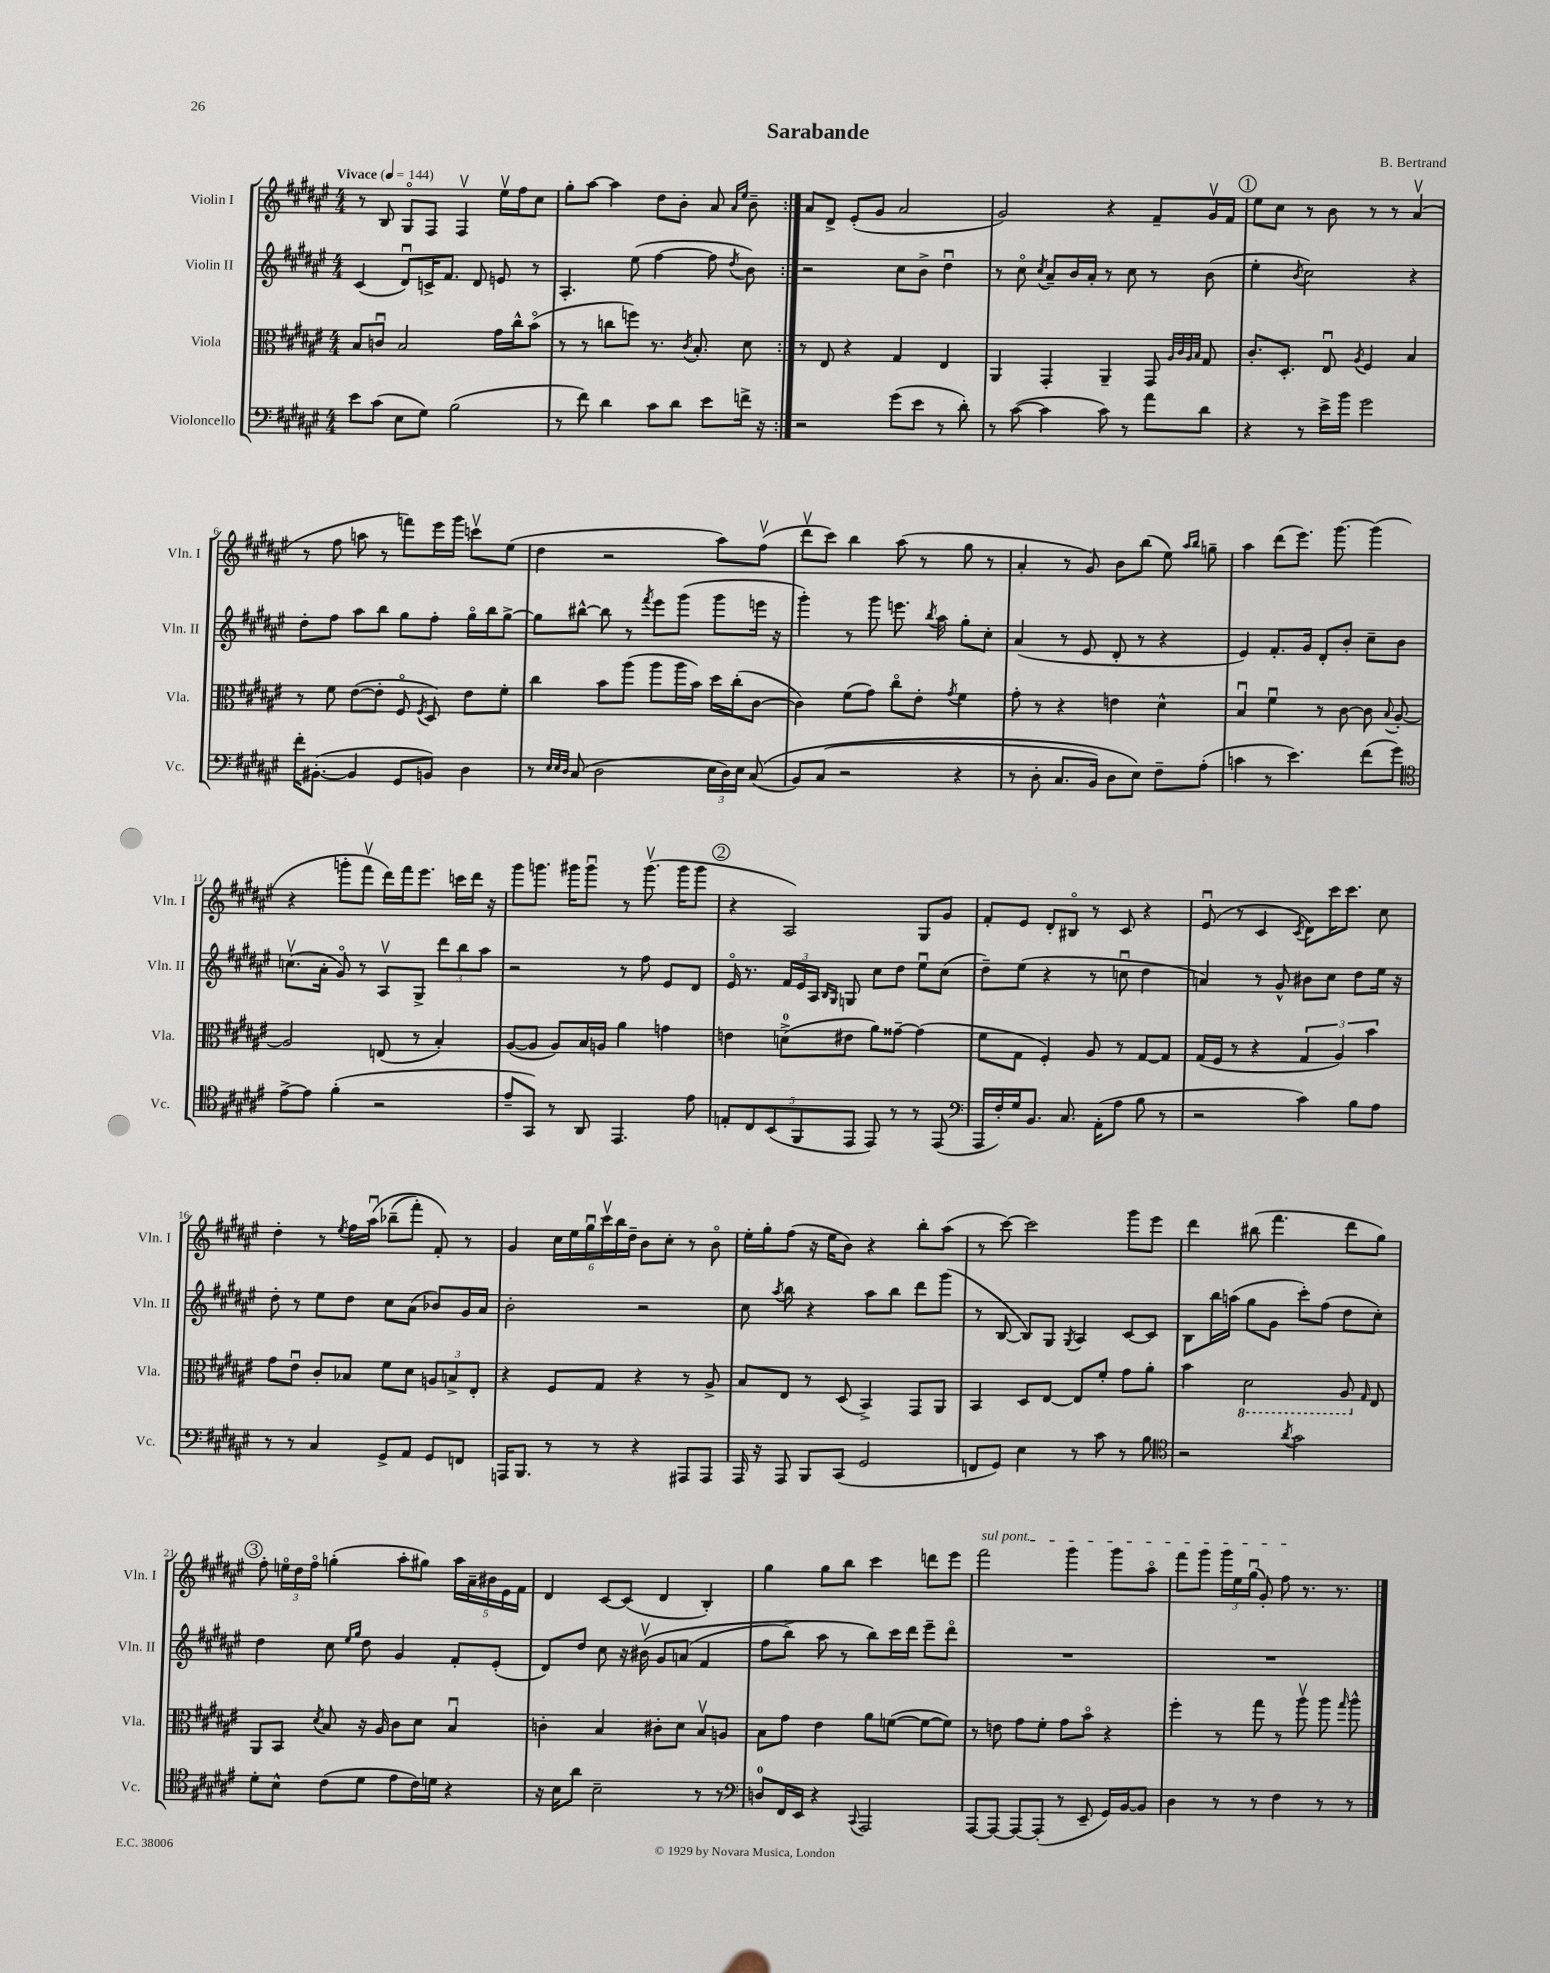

**kern	**kern	**kern	**kern
*part4	*part3	*part2	*part1
*staff4	*staff3	*staff2	*staff1
*I"Violoncello	*I"Viola	*I"Violin II	*I"Violin I
*I'Vc.	*I'Vla.	*I'Vln. II	*I'Vln. I
*clefF4	*clefC3	*clefG2	*clefG2
*k[f#c#g#d#a#e#]	*k[f#c#g#d#a#e#]	*k[f#c#g#d#a#e#]	*k[f#c#g#d#a#e#]
*M4/4	*M4/4	*M4/4	*M4/4
*MM144	*MM144	*MM144	*MM144
=1	=1	=1	=1
!	!	!	!LO:TX:a:B:t=Vivace
8e#\L	8B/L	(4c#/	8r
(8c#\J	8cnu/J	.	8B/
8E#\L	2B/	8d#u/L)	8G#/L
8G#\J)	.	16cn^/K	8F#/J
.	.	8.f#/J	.
(2B\	.	.	4F#v/
.	.	8d#/	.
.	16g#\LL	8en/	16ee#v\LL
.	16cc#^^\J	.	16ff#\J
.	(8b\J	8r	8cc#\J
=2	=2	=2	=2
8r	8r	4.A#'/	8gg#'\L
8f#\)	8r	.	[8aa#\J
4d#\	8ccn\L	.	4aa#\]
.	8ffn\J)	(8ee#\	.
8c#\L	8.r	[4ff#\	8dd#\L
8d#\J	.	.	8b'\J
.	8qc#/	.	.
.	8.B'/	.	.
8e#\L	.	8ff#\]	8a#/
.	.	.	16qqa#/LL
.	.	8qdd#/	16qqee#/JJ
16fn^\Jk	8d#\	8b\)	8b~\
16r	.	.	.
=3:|!	=3:|!	=3:|!	=3:|!
2r	8r	2r	8a#/L
.	8E#/	.	8d#^/J
.	4r	.	(8e#'/L
.	.	.	8g#/J
(8g#\L	4G#/	8cc#\L	2a#/
8e#\J	.	8b^\J	.
8r	4E#/	4dd#u\	.
8d#'\)	.	.	.
=4	=4	=4	=4
8r	4AA#/	8r	2g#/)
([8c#\	.	8cc#\	.
.	.	8qcc#/	.
4c#\]	4GG#'/	8a#~/L	.
.	.	16b/L	.
.	.	16a#'/JJ	.
8c#\)	4AA#~/	8r	4r
8r	.	8cc#\	.
8a#\L	8GG#/	8r	8f#~/L
.	32qqA#/LLL	.	.
.	32qqc#/	.	.
.	32qqA#/	.	.
.	32qqB/JJJ	.	.
8d#\J	8G#/	(8b\	16g#v/L
.	.	.	16f#/JJ
!!LO:REH:place=s1:t=1
=5	=5	=5	=5
4r	8.c#'/L	4ee#'\	8ee#\L
.	.	.	8cc#\J
.	8.D#'/J	.	.
.	.	8qb/	.
8r	.	2cc#\)	8r
16e#^\LL	8E#u/	.	8b\
16b\JJ	.	.	.
.	8qA#/	.	.
2g#\	4F#/	.	8r
.	.	.	8r
.	4B/	4r	(4a#v/
!!LO:LB:g=z
=6	=6	=6	=6
16f#'\KL	8r	8dd#'\L	8r
([8.BB#X'\J	.	.	.
.	8f#\	8ff#\J	8ff#\
4BB#/]	([8e#\L	8aa#\L	8aan\
.	8e#'\J]	8bb\J	8r
8GG#/L	8F#/	8gg#\L	8fffn\L)
.	8qF#/	.	.
8BBn/J)	8D#/)	8ff#'\J	16eee#\L
.	.	.	16ggg#\JJ
4D#\	8e#\L	16gg#\LL	8cccnv\L
.	.	16bb\J	.
.	8f#'\J	[8gg#^\J	(8ee#\J
=7	=7	=7	=7
8r	4cc#\	8gg#\L]	4dd#\
32qqE#/LLL	.	.	.
32qqE#/	.	.	.
32qqD#/JJJ	.	.	.
(8C#/	.	[8bb#X^^\J	.
2D#\	8b\L	8bb#\]	2r
.	(8aa#\J	8r	.
.	.	8qfff#/	.
.	8aa#\L	8eee#\L	.
.	16aa#\L	(8ggg#\J	.
.	16b\JJ)	.	.
24E#\LL	16dd#\LL	8ggg#\L	8aa#\L)
24D#\)	.	.	.
.	(16cc#'\J	.	.
24E#\JJ	.	.	.
((8C#/	[8c#\J	16eeen\Jk	(8ff#v\J
.	.	16r	.
=8	=8	=8	=8
8BB/L)	4c#\])	4ggg#'\)	8ddd#v\L
(8C#/J	.	.	8ccc#\J)
2r	(8f#\L	8r	4bb\
.	8g#\J)	8ggg#\	.
.	8cc#\L	8.eeen\	(8aa#\
.	8e#'\J	.	8r
.	.	8qbb/	.
.	.	16aa#\	.
.	8qg#/	.	.
4r	4f#\	8gg#'\L	8gg#\
.	.	8cc#'\J	8r
=9	=9	=9	=9
8r	8g#'\	(4a#/	4a#'/
8D#'\	8r	.	.
8.C#/L	4r	8r	8r
.	.	8e#/	8g#/)
16BB/Jk)	.	.	.
8D#\L	4en\	8d#'/	8b\L
8E#\J)	.	8r	(8bb\J
8F#~\L	4d#^^\	4r	8ee#\)
.	.	.	16qqaa#/LL
.	.	.	16qqbb/JJ
(8A#'\J	.	.	8ggn~\
=10	=10	=10	=10
4cn\	4Bu/	4e#/)	4aa#\
8r	4f#u\	8.f#'/L	(8ddd#\L
4.e#\)	.	.	8.eee#\J)
.	.	16g#/Jk	.
.	8r	8d#'/L	.
.	.	.	[8.ggg#\
.	[8c#\	8b'/J	.
(8f#\L	8c#\]	8cc#~\L	(4ggg#\]
.	8qqB/	.	.
8g#\J)	[8A#'/	8b\J	.
!!LO:LB:g=z
=11	=11	=11	=11
*clefC4	*	*	*
[8e#^\L	2A#/]	(8.ccnv\L	4r
8e#\J]	.	.	.
.	.	16a#'\Jk	.
(4f#'\	.	8g#/)	8gggn'\L
.	.	8r	8fff#v\J
2r	(8En/	8A#v/L	16ddd#\LL)
.	.	.	16fff#\J
.	8r	8G#^/J	8.eee#\J
.	4B'/)	12ddd#\L	.
.	.	.	16cccn\LL
.	.	12bb\	.
.	.	.	16ddd#\JJ
.	.	12aa#\J	.
.	.	.	16r
=12	=12	=12	=12
8e#~/L	([8A#/L	2r	8ggg#\L
8GG#/J)	8A#/J]	.	8.gggn\J
8r	8A#/L)	.	.
.	.	.	16ggg#X\KL
8AA#/	16B/L	.	8ggg#u\J
.	16An/JJ	.	.
4.EE#/	4a#\	8r	8r
.	.	8ff#\	(8.ggg#v\
.	4gn\	8e#/L	.
.	.	.	16ggg#\KL
8e#\	.	8d#/J	8ggg#\J
!!LO:REH:place=s1:t=2
=13	=13	=13	=13
10En'/L	4en\	16e#/	4r
.	.	8.r	.
10C#/	.	.	.
(10BB/	.	.	.
.	(8dn^\L	24f#/LL	2A#/)
.	.	24e#/	.
10FF#/	.	.	.
.	.	24A#/JJ	.
.	.	16qqB/LL	.
.	.	16qqG#/JJ	.
.	8e#X\J	8Gn/	.
10EE#/J	.	.	.
8EE#/)	8a#\L)	8cc#\L	.
8r	[8g##X~\J	8dd#\J	.
8r	(4g##\]	8ee#u\L	8G#/L
(8EE#/	.	(8cc#\J	8g#/J
=14	=14	=14	=14
*clefF4	*	*	*
16AAA#/LL	8f#\L	8dd#~\L)	8f#'/L
16F#'/)	.	.	.
16G#/J	8G#\J	(8ee#\J	8e#/J
8.BB/J	.	.	.
.	4F#'/)	4r	8d#'/L
8.C#/	.	.	8B#X/J
.	8A#/	8r	8r
(16AA#'\KL	.	.	.
8A#\J	8r	8ccnu\	8c#/
8B\	[8G#/L	4dd#\	4r
8r	8G#/J]	.	.
=15	=15	=15	=15
2r	(16G#/LL	4an/)	(8e#u/
.	16F#/JJ	.	.
.	8r	.	8r
.	4r	8r	4c#/
.	.	8g#^^/	.
.	.	.	8qc#/
4c#\)	6G#/	8b#X\L	8d#\L)
.	.	8cc#\J	16ccc#\K
.	6A#/)	.	.
.	.	.	8.ccc#\J
8B\L	.	8dd#\L	.
.	6b\	.	.
8A#\J	.	16ee#\Jk	8cc#\
.	.	16r	.
!!LO:LB:g=z
=16	=16	=16	=16
8r	8g#\L	8dd#'\	4dd#'\
8r	8e#u\J	8r	.
4C#/	8c#'/L	8ee#\L	8r
.	.	.	8qee#/
.	8B-X/J	8dd#\J	16ff#\LL
.	.	.	(16aa#u\JJ
8GG#^/L	8f#\L	8cc#\L	(8bb-X~\L
8AA#/J	8d#\J	(8a#\J	8fff#'\J)
8GG#/L	12An/L	8b-X/L)	8f#'/)
.	12Bn^/	.	.
8FFn/J	.	16g#/L	8r
.	12E#'/J	.	.
.	.	16a#/JJ	.
=17	=17	=17	=17
16AAAn/KL	4r	2b'\	4g#/
8.BBB/J	.	.	.
8r	8F#/L	.	24cc#\LL
.	.	.	24ee#\
.	.	.	24gg#u\
8r	8G#/J	.	24ccc#v\
.	.	.	24bb\
.	.	.	24dd#~\JJ
4r	4r	2r	8b\L
.	.	.	8cc#'\J
8AAA#X/L	8r	.	8r
8AAA#/J	8A#^/	.	8b\
=18	=18	=18	=18
16AAA#/	8B/L	8cc#\	16ee#'\LL
16r	.	.	16gg#'\J
.	.	8qaa#/	.
8AAA#/	8E#/J	8bb\	(8ff#\J
8BBB/L	8r	4r	16r
.	.	.	16ee#\KL
(8CC#/J	(8D#/	.	8b\J)
2GG#/	4BB^/)	8aa#\L	4r
.	.	8bb\J	.
.	8GG#/L	8ddd#\L	8bb'\L
.	8AA#/J	(8ggg#\J	(8aa#\J
=19	=19	=19	=19
8FFn/L	4BB/	8r	8r
8GG#/J)	.	[8B/	[8ccc#\)
4E#\	8D#/L	8B/L])	2ccc#\]
.	[8E#/J	8G#/J	.
.	.	8qG#/	.
8r	8E#/L]	4A#/	.
8c#\	8f#'/J	.	.
8r	8g#\L	[8c#/L	8ggg#\L
8B\	8a#'\J	8c#/J]	8eee#\J
=20	=20	=20	=20
*clefC4	*	*	*
2r	4b\	8B\L	4ddd#\
.	.	16bb\L	.
.	.	(16aan\JJ	.
*	*8ba	*	*
.	2D#\	8gg#\L	(8bb#X\
.	.	8g#\J	4.fff#\
8qa#/	.	.	.
2g#\	.	8ccc#'\L)	.
.	.	(8ff#\J	.
.	8AA#/	8dd#\L	8ddd#\L
*	*X8ba	*	*
.	16qqG#/	.	.
.	8E#/	8cc#'\J)	8gg#\J)
!!LO:LB:g=z
!!LO:REH:place=s1:t=3
=21	=21	=21	=21
8d#'\L	8AA#/L	4dd#\	8ff#'\
8B^^\J	8BB/J	.	24een\LL
.	.	.	24dd#\
.	.	.	24ff#\JJ
.	8qd#/	.	.
(8c#\L	8B/	8cc#\	(4ggn'\
.	.	16qqee#/LL	.
.	.	16qqgg#/JJ	.
8d#\J	16r	8dd#\	.
.	16A#/	.	.
8e#\L	8c#\L	4g#/	8aa#'\L
16c#\L)	8d#\J	.	8gg#X\J)
16dn\JJ	.	.	.
4r	4Bu/	8f#'/L	20aa#\LL
.	.	.	20a#~\
.	.	.	20b#X\
.	.	(8e#'/J	.
.	.	.	20e#\
.	.	.	20f#\JJ
=22	=22	=22	=22
16r	4cn'\	8d#/L)	4d#/
16B\KL	.	.	.
8a#\J	.	8dd#/J	.
2B~\	4B/	8cc#\	[8c#/L
.	.	16r	(8c#/J]
.	.	(16b#Xv\	.
.	8c#X'\L	8g#/L	4d#/
.	8d#\J	(8an/J	.
8r	8Bv/L	4f#/	4B'/)
8r	8An/J	.	.
=23	=23	=23	=23
*clefF4	*	*	*
8Dn/L	8B\L	8ff#\L	4gg#\
16FF#/L	8g#\J	8bb^\J)	.
16EE#/JJ	.	.	.
4r	4e#\	8aa#\	8gg#\L
.	.	8r	8bb\J
8qqCC#/	.	.	.
2AAA#/	8a#\L	8bb\L)	4ccc#\
.	([8fn\J	16ccc#\L	.
.	.	16ddd#\JJ	.
.	8f\L_	8eee#~\L	8dddn\L
.	8f\J])	8ddd#\J	8eee#\J
=24	=24	=24	=24
!	!	!	!LO:TX:a:i:t=sul pont.
[8AAA#/L	8r	1r	2fff#\
8AAA#/J_	8en\	.	.
8AAA#/L_	8g#\L	.	.
(8AAA#'/J]	8f#'\J	.	.
8r	8g#\L	.	4ggg#\
8EE#~/	8b\J	.	.
16GG#/LL)	4r	.	8ggg#\L
[16BB/J	.	.	.
8BB/J]	.	.	8aa#\J
=25	=25	=25	=25
4D#\	4ff#'\	1r	8fff#\L
.	.	.	8ggg#\J
8r	8r	.	24ggg#\LL
.	.	.	24ee#\
.	.	.	(24gg#u\JJ
8r	8gg#\	.	8g#'/)
4F#\	8r	.	8ff#\
.	8aa#v\	.	8.r
8r	8aa#\	.	.
.	.	.	8.r
.	16qqgg#/	.	.
8r	8aa#^^\	.	.
==	==	==	==
*-	*-	*-	*-
